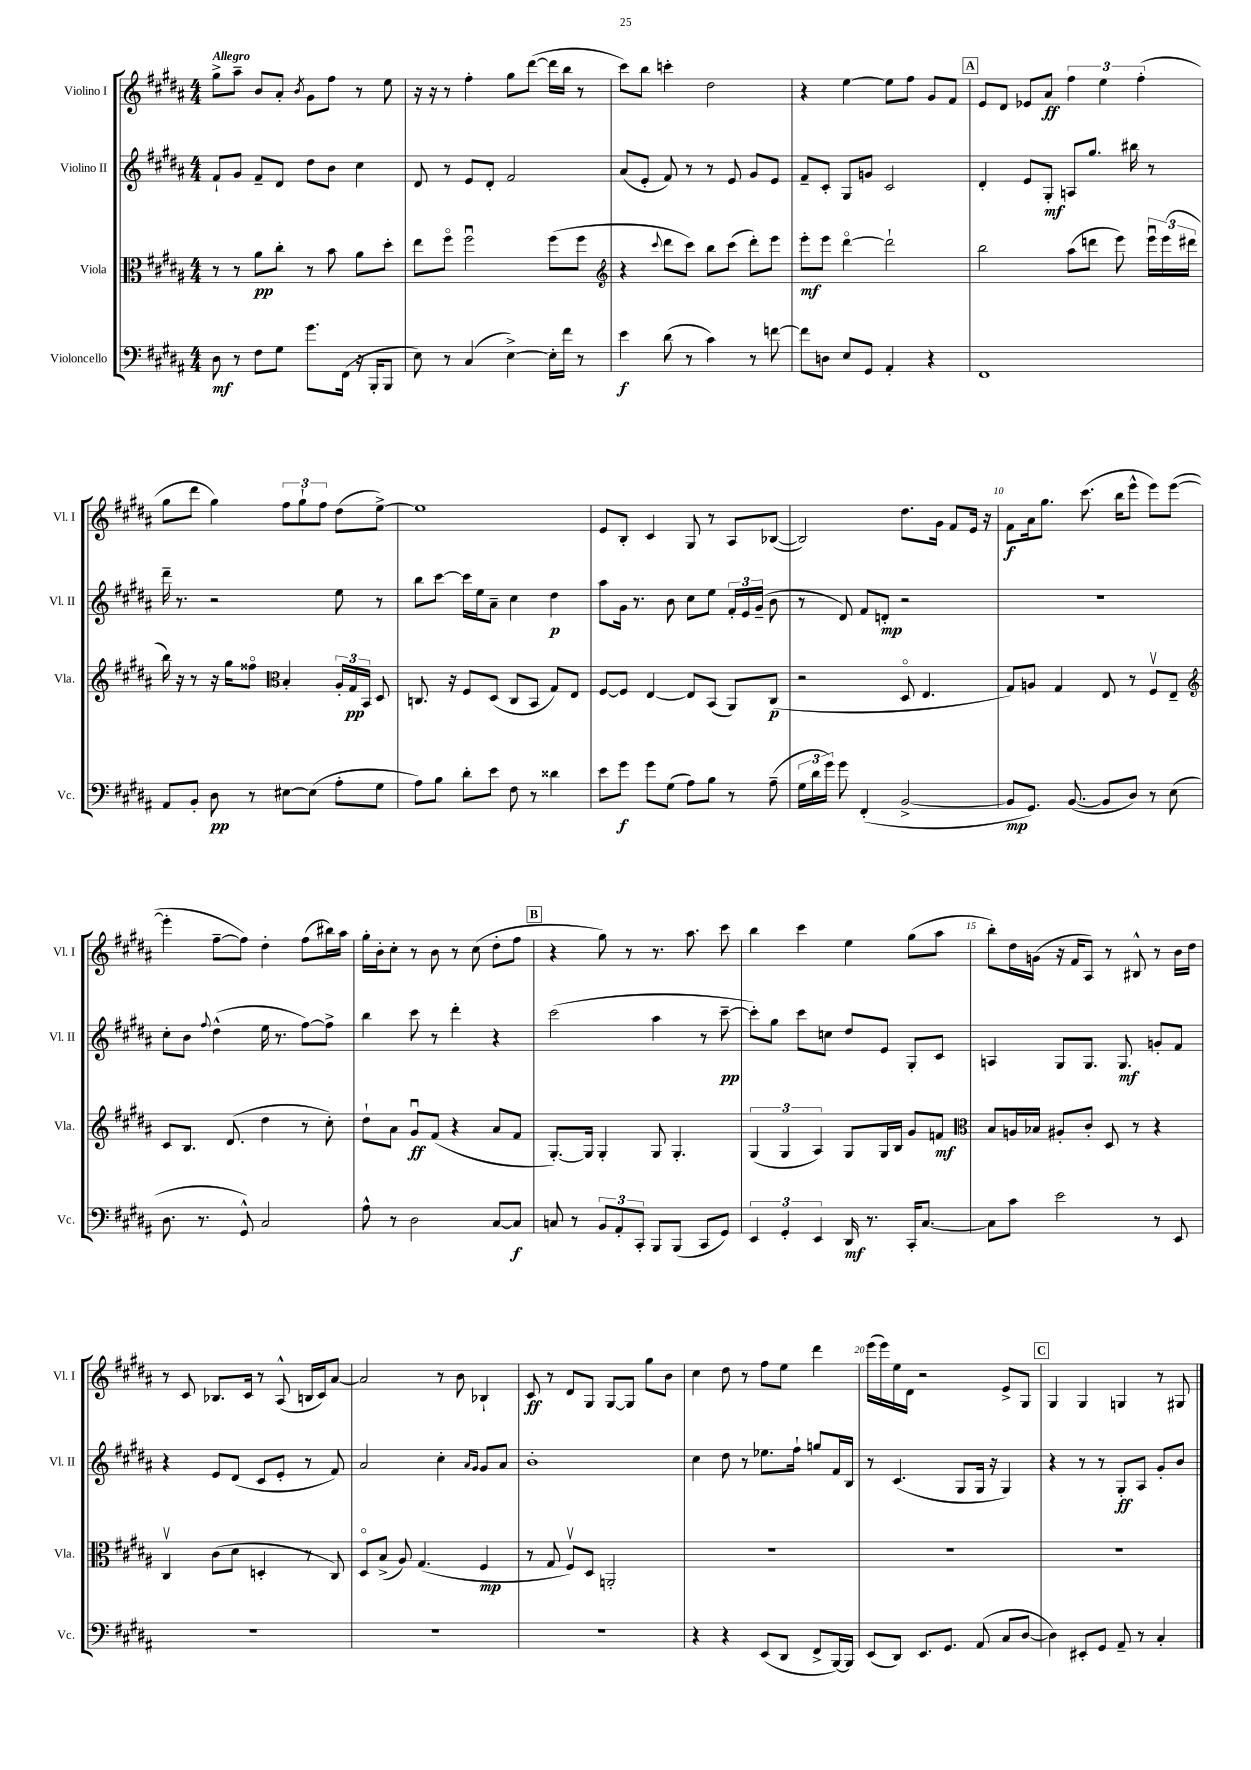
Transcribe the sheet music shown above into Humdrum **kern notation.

**kern	**dynam	**kern	**dynam	**kern	**dynam	**kern	**dynam
*part4	*part4	*part3	*part3	*part2	*part2	*part1	*part1
*staff4	*staff4	*staff3	*staff3	*staff2	*staff2	*staff1	*staff1
*I"Violoncello	*	*I"Viola	*	*I"Violino II	*	*I"Violino I	*
*I'Vc.	*	*I'Vla.	*	*I'Vl. II	*	*I'Vl. I	*
*clefF4	*	*clefC3	*	*clefG2	*	*clefG2	*
*k[f#c#g#d#a#]	*	*k[f#c#g#d#a#]	*	*k[f#c#g#d#a#]	*	*k[f#c#g#d#a#]	*
*M4/4	*	*M4/4	*	*M4/4	*	*M4/4	*
=1	=1	=1	=1	=1	=1	=1	=1
!	!	!	!	!	!	!LO:TX:a:B:t=Allegro	!
8D#\	mf	8r	.	8f#`/L	.	8gg#^\L	.
8r	.	8r	.	8g#/J	.	8aa#~\J	.
8F#\L	.	8a#\L	pp	8f#~/L	.	8b/L	.
8G#\J	.	8cc#'\J	.	8d#/J	.	8a#'/J	.
.	.	.	.	.	.	8qb/	.
8.g#\L	.	8r	.	8dd#\L	.	8g#\L	.
.	.	8b\	.	8b\J	.	8ff#\J	.
(16FF#\Jk	.	.	.	.	.	.	.
16r	.	8a#\L	.	4cc#\	.	8r	.
16BBB'/KL	.	.	.	.	.	.	.
8BBB/J	.	8dd#'\J	.	.	.	8ee\	.
=2	=2	=2	=2	=2	=2	=2	=2
8E\)	.	8ee\L	.	8d#/	.	16r	.
.	.	.	.	.	.	16r	.
8r	.	8ff#\J	.	8r	.	8r	.
(4C#/	.	2ff#u\	.	8e/L	.	4ff#'\	.
.	.	.	.	8d#'/J	.	.	.
[4E^\)	.	.	.	2f#/	.	8gg#\L	.
.	.	.	.	.	.	([8ddd#\J	.
16E'\LL]	.	(8ff#\L	.	.	.	16ddd#\LL]	.
16f#\JJ	.	.	.	.	.	16bb\JJ	.
8r	.	8ff#\J	.	.	.	8r	.
=3	=3	=3	=3	=3	=3	=3	=3
*	*	*clefG2	*	*	*	*	*
4e\	f	4r	.	(8a#/L	.	8ccc#\L)	.
.	.	.	.	8e'/J	.	8bb\J	.
.	.	8qqccc#/	.	.	.	.	.
(8d#\	.	8ddd#\L	.	8f#/)	.	4cccn'\	.
8r	.	8ccc#\J)	.	8r	.	.	.
4c#\)	.	8bb\L	.	8r	.	2dd#\	.
.	.	(8ccc#\J	.	8e/	.	.	.
8r	.	8ddd#'\L)	.	8g#/L	.	.	.
[8fn\	.	8eee\J	.	8e/J	.	.	.
=4	=4	=4	=4	=4	=4	=4	=4
8f\L]	.	8eee'\L	mf	8f#~/L	.	4r	.
8Dn\J	.	8eee\J	.	8c#'/J	.	.	.
8E/L	.	[4ddd#\	.	8G#/L	.	[4ee\	.
8GG#/J	.	.	.	8gn/J	.	.	.
4AA#'/	.	2ddd#`\]	.	2c#/	.	8ee\L]	.
.	.	.	.	.	.	8ff#\J	.
4r	.	.	.	.	.	8g#/L	.
.	.	.	.	.	.	8f#/J	.
!!LO:REH:place=s1:t=A
=5	=5	=5	=5	=5	=5	=5	=5
1FF#	.	2bb\	.	4d#'/	.	8e/L	.
.	.	.	.	.	.	8d#/J	.
.	.	.	.	8e/L	.	8e-X/L	.
.	.	.	.	8G#'/J	mf	8a#/J	ff
.	.	(8aa#\L	.	8An/L	.	6ff#\	.
.	.	8dddn\J	.	8.gg#/J	.	.	.
.	.	.	.	.	.	6ee\	.
.	.	8eee\)	.	.	.	.	.
.	.	.	.	16bb#X\	.	.	.
.	.	.	.	.	.	(6ff#'\	.
.	.	24eeeu\LL	.	8r	.	.	.
.	.	(24eee\	.	.	.	.	.
.	.	24ddd#X\JJ	.	.	.	.	.
!!LO:LB:g=z
=6	=6	=6	=6	=6	=6	=6	=6
8AA#/L	.	16bb\)	.	16ddd#~\	.	8gg#\L	.
.	.	16r	.	8.r	.	.	.
8BB'/J	.	8r	.	.	.	8ddd#\J	.
8D#\	pp	16r	.	2r	.	4gg#\)	.
.	.	16gg#\KL	.	.	.	.	.
8r	.	8ff##X\J	.	.	.	.	.
*	*	*clefC3	*	*	*	*	*
[8E#X\L	.	4B'/	.	.	.	12ff#\L	.
.	.	.	.	.	.	12gg#`\	.
(8E#\J]	.	.	.	.	.	.	.
.	.	.	.	.	.	12ff#\J	.
8A#'\L	.	24A#'/LL	.	8ee\	.	(8dd#\L	.
.	.	24G#/	pp	.	.	.	.
.	.	24BB/JJ	.	.	.	.	.
8G#\J	.	8D#/	.	8r	.	[8ee^\J)	.
=7	=7	=7	=7	=7	=7	=7	=7
8A#\L)	.	8.Cn/	.	8bb\L	.	1ee]	.
8B\J	.	.	.	[8ccc#\J	.	.	.
.	.	16r	.	.	.	.	.
8d#'\L	.	8F#/L	.	16ccc#\LL]	.	.	.
.	.	.	.	16ee\J	.	.	.
8e\J	.	(8D#/J	.	8a#~\J	.	.	.
8F#\	.	8C/L	.	4cc#\	.	.	.
8r	.	8BB/J	.	.	.	.	.
4d##X\	.	8G#/L)	.	4dd#\	p	.	.
.	.	8E/J	.	.	.	.	.
=8	=8	=8	=8	=8	=8	=8	=8
8e\L	.	[8F#/L	.	8aa#\L	.	8e/L	.
8g#\J	f	8F#/J]	.	16g#\Jk	.	8B'/J	.
.	.	.	.	8.r	.	.	.
8g#\L	.	[4E/	.	.	.	4c#/	.
(8G#\J	.	.	.	8b\	.	.	.
8A#\L)	.	8E/L]	.	8cc#\L	.	8G#/	.
8B\J	.	(8BB/J	.	8ee\J	.	8r	.
8r	.	8AA#/L)	.	24f#'/LL	.	8A#/L	.
.	.	.	.	24e/	.	.	.
.	.	.	.	(24g#~/JJ	.	.	.
(8A#~\	.	(8C#/J	p	8b\	.	([8B-X/J	.
=9	=9	=9	=9	=9	=9	=9	=9
24G#\LL	.	2r	.	8r	.	2B-/])	.
24d#\	.	.	.	.	.	.	.
24g#\JJ)	.	.	.	.	.	.	.
8g#\	.	.	.	8d#/)	.	.	.
(4FF#'/	.	.	.	8f#/L	.	.	.
.	.	.	.	8dn'/J	mp	.	.
[2BB^/	.	8D#/	.	2r	.	8.dd#\L	.
.	.	4.E/	.	.	.	.	.
.	.	.	.	.	.	16g#\Jk	.
.	.	.	.	.	.	8f#/L	.
.	.	.	.	.	.	16e/Jk	.
.	.	.	.	.	.	16r	.
=10	=10	=10	=10	=10	=10	=10	=10
8BB/L]	mp	8G#/L)	.	1r	.	8f#\L	f
8.GG#/J)	.	8An/J	.	.	.	16a#\k	.
.	.	.	.	.	.	8.gg#\J	.
.	.	4G#/	.	.	.	.	.
([8.BB/	.	.	.	.	.	.	.
.	.	.	.	.	.	(8.ccc#\	.
8BB/L]	.	8E/	.	.	.	.	.
.	.	.	.	.	.	16bb\KL	.
8D#/J)	.	8r	.	.	.	8eee^^\J	.
8r	.	8F#v/L	.	.	.	8eee\L)	.
(8E\	.	8E~/J	.	.	.	([8eee\J	.
!!LO:LB:g=z
=11	=11	=11	=11	=11	=11	=11	=11
*	*	*clefG2	*	*	*	*	*
8.D#\	.	8c#/L	.	8cc#'\L	.	4eee'\]	.
.	.	8.B/J	.	8b\J	.	.	.
8.r	.	.	.	.	.	.	.
.	.	.	.	8qqff#/	.	.	.
.	.	.	.	(4dd#^^\	.	[8ff#~\L	.
.	.	(8.d#/	.	.	.	.	.
8GG#^^/)	.	.	.	.	.	8ff#\J])	.
2C#/	.	4dd#\	.	16ee\	.	4dd#'\	.
.	.	.	.	8.r	.	.	.
.	.	8r	.	[8ff#\L)	.	(8ff#\L	.
.	.	8cc#'\)	.	8ff#^\J]	.	16bb#X\L)	.
.	.	.	.	.	.	16aa#\JJ	.
=12	=12	=12	=12	=12	=12	=12	=12
8A#^^\	.	8dd#`\L	.	4bb\	.	16gg#'\LL	.
.	.	.	.	.	.	16b'\J	.
8r	.	8a#\J	.	.	.	8cc#'\J	.
2D#\	.	8g#u/L	ff	8ccc#\	.	8r	.
.	.	(8f#/J	.	8r	.	8b\	.
.	.	4r	.	4ddd#'\	.	8r	.
.	.	.	.	.	.	(8cc#\	.
[8C#/L	.	8a#/L	.	4r	.	8dd#'\L	.
8C#/J]	f	8f#/J	.	.	.	8ff#\J	.
!!LO:REH:place=s1:t=B
=13	=13	=13	=13	=13	=13	=13	=13
8Cn/	.	[8.G#'/L)	.	(2ccc#\	.	4r	.
8r	.	.	.	.	.	.	.
.	.	16G#/Jk]	.	.	.	.	.
12BB/L	.	4G#'/	.	.	.	8gg#\)	.
12AA#'/	.	.	.	.	.	.	.
.	.	.	.	.	.	8r	.
12CC#'/J	.	.	.	.	.	.	.
8BBB/L	.	8G#/	.	4aa#\	.	8.r	.
(8BBB/J	.	4.G#'/	.	.	.	.	.
.	.	.	.	.	.	8.aa#\	.
8CC#/L	.	.	.	8r	.	.	.
8GG#/J)	.	.	.	[8ccc#~\	pp	8ccc#\	.
=14	=14	=14	=14	=14	=14	=14	=14
6EE/	.	(6G#/	.	8ccc#'\L])	.	4bb\	.
.	.	.	.	8gg#\J	.	.	.
6GG#'/	.	6G#/	.	.	.	.	.
.	.	.	.	8ccc#\L	.	4ccc#\	.
6EE/	.	6A#/)	.	.	.	.	.
.	.	.	.	8ccn\J	.	.	.
16DD#/	mf	8G#/L	.	8dd#/L	.	4ee\	.
8.r	.	.	.	.	.	.	.
.	.	16G#/L	.	8e/J	.	.	.
.	.	16B/JJ	.	.	.	.	.
16CC#'/KL	.	8g#/L	.	8G#'/L	.	(8gg#\L	.
[8.C#/J	.	.	.	.	.	.	.
.	.	8fn/J	mf	8c#/J	.	8aa#\J	.
=15	=15	=15	=15	=15	=15	=15	=15
*	*	*clefC3	*	*	*	*	*
8C#\L]	.	8B/L	.	4An/	.	8bb'\L)	.
8c#\J	.	16An/L	.	.	.	16dd#\L	.
.	.	16B-X/JJ	.	.	.	(16gn\JJ	.
2e\	.	8A#X'/L	.	8G#/L	.	16r	.
.	.	.	.	.	.	16f#/KL	.
.	.	8c#'/J	.	8.G#/J	.	8A#/J)	.
.	.	8D#/	.	.	.	8r	.
.	.	.	.	8.G#/	mf	.	.
.	.	8r	.	.	.	8B#X^^/	.
8r	.	4r	.	8gn'/L	.	8r	.
8EE/	.	.	.	8f#/J	.	16b\LL	.
.	.	.	.	.	.	16dd#\JJ	.
!!LO:LB:g=z
=16	=16	=16	=16	=16	=16	=16	=16
1r	.	4C#v/	.	4r	.	8r	.
.	.	.	.	.	.	8c#/	.
.	.	(8c#\L	.	8e/L	.	8.B-X/L	.
.	.	8d#\J	.	(8d#/J	.	.	.
.	.	.	.	.	.	16c#/Jk	.
.	.	4Dn'/	.	8c#/L	.	8r	.
.	.	.	.	8e'/J	.	(8A#^^/	.
.	.	8r	.	8r	.	16Bn/LL	.
.	.	.	.	.	.	16c#/J)	.
.	.	8C#/)	.	8f#/)	.	[8a#/J	.
=17	=17	=17	=17	=17	=17	=17	=17
1r	.	8D#/L	.	2a#/	.	2a#/]	.
.	.	(8B^/J	.	.	.	.	.
.	.	8A#/)	.	.	.	.	.
.	.	(4.G#/	.	.	.	.	.
.	.	.	.	4cc#'\	.	8r	.
.	.	.	.	.	.	8b\	.
.	.	.	.	16qqa#/LL	.	.	.
.	.	.	.	16qqg#/JJ	.	.	.
.	.	4F#/	mp	8g#/L	.	4B-X`/	.
.	.	.	.	8a#/J	.	.	.
=18	=18	=18	=18	=18	=18	=18	=18
1r	.	8r	.	1b'	.	8c#/	ff
.	.	8G#/	.	.	.	8r	.
.	.	8F#v/L)	.	.	.	8d#/L	.
.	.	8D#/J	.	.	.	8G#/J	.
.	.	2AAn'/	.	.	.	[8G#/L	.
.	.	.	.	.	.	8G#/J]	.
.	.	.	.	.	.	8gg#\L	.
.	.	.	.	.	.	8b\J	.
=19	=19	=19	=19	=19	=19	=19	=19
4r	.	1r	.	4cc#\	.	4cc#\	.
4r	.	.	.	8dd#\	.	8dd#\	.
.	.	.	.	8r	.	8r	.
(8EE/L	.	.	.	8.ee-X\L	.	8ff#\L	.
8DD#/J	.	.	.	.	.	8ee\J	.
.	.	.	.	16ff#`\Jk	.	.	.
8FF#^/L	.	.	.	8ggn/L	.	4ddd#\	.
[16BBB/L)	.	.	.	16f#/L	.	.	.
16BBB/JJ]	.	.	.	16B/JJ	.	.	.
=20	=20	=20	=20	=20	=20	=20	=20
(8EE/L	.	1r	.	8r	.	(16eee\LL	.
.	.	.	.	.	.	16eee\)	.
8DD#/J)	.	.	.	(4.c#/	.	16ee\	.
.	.	.	.	.	.	16d#\JJ	.
8.EE/L	.	.	.	.	.	2r	.
8.GG#/J	.	.	.	.	.	.	.
.	.	.	.	8G#/L	.	.	.
(8AA#/	.	.	.	16G#/Jk	.	.	.
.	.	.	.	16r	.	.	.
8C#/L	.	.	.	4G#/)	.	8e^/L	.
[8D#/J	.	.	.	.	.	8G#/J	.
!!LO:REH:place=s1:t=C
=21	=21	=21	=21	=21	=21	=21	=21
4D#\])	.	1r	.	4r	.	4G#/	.
8EE#X'/L	.	.	.	8r	.	4G#/	.
8GG#/J	.	.	.	8r	.	.	.
8AA#~/	.	.	.	8G#'/L	ff	4Gn/	.
8r	.	.	.	8A#/J	.	.	.
4C#'/	.	.	.	8g#'/L	.	8r	.
.	.	.	.	8b/J	.	8G#X/	.
==	==	==	==	==	==	==	==
*-	*-	*-	*-	*-	*-	*-	*-
